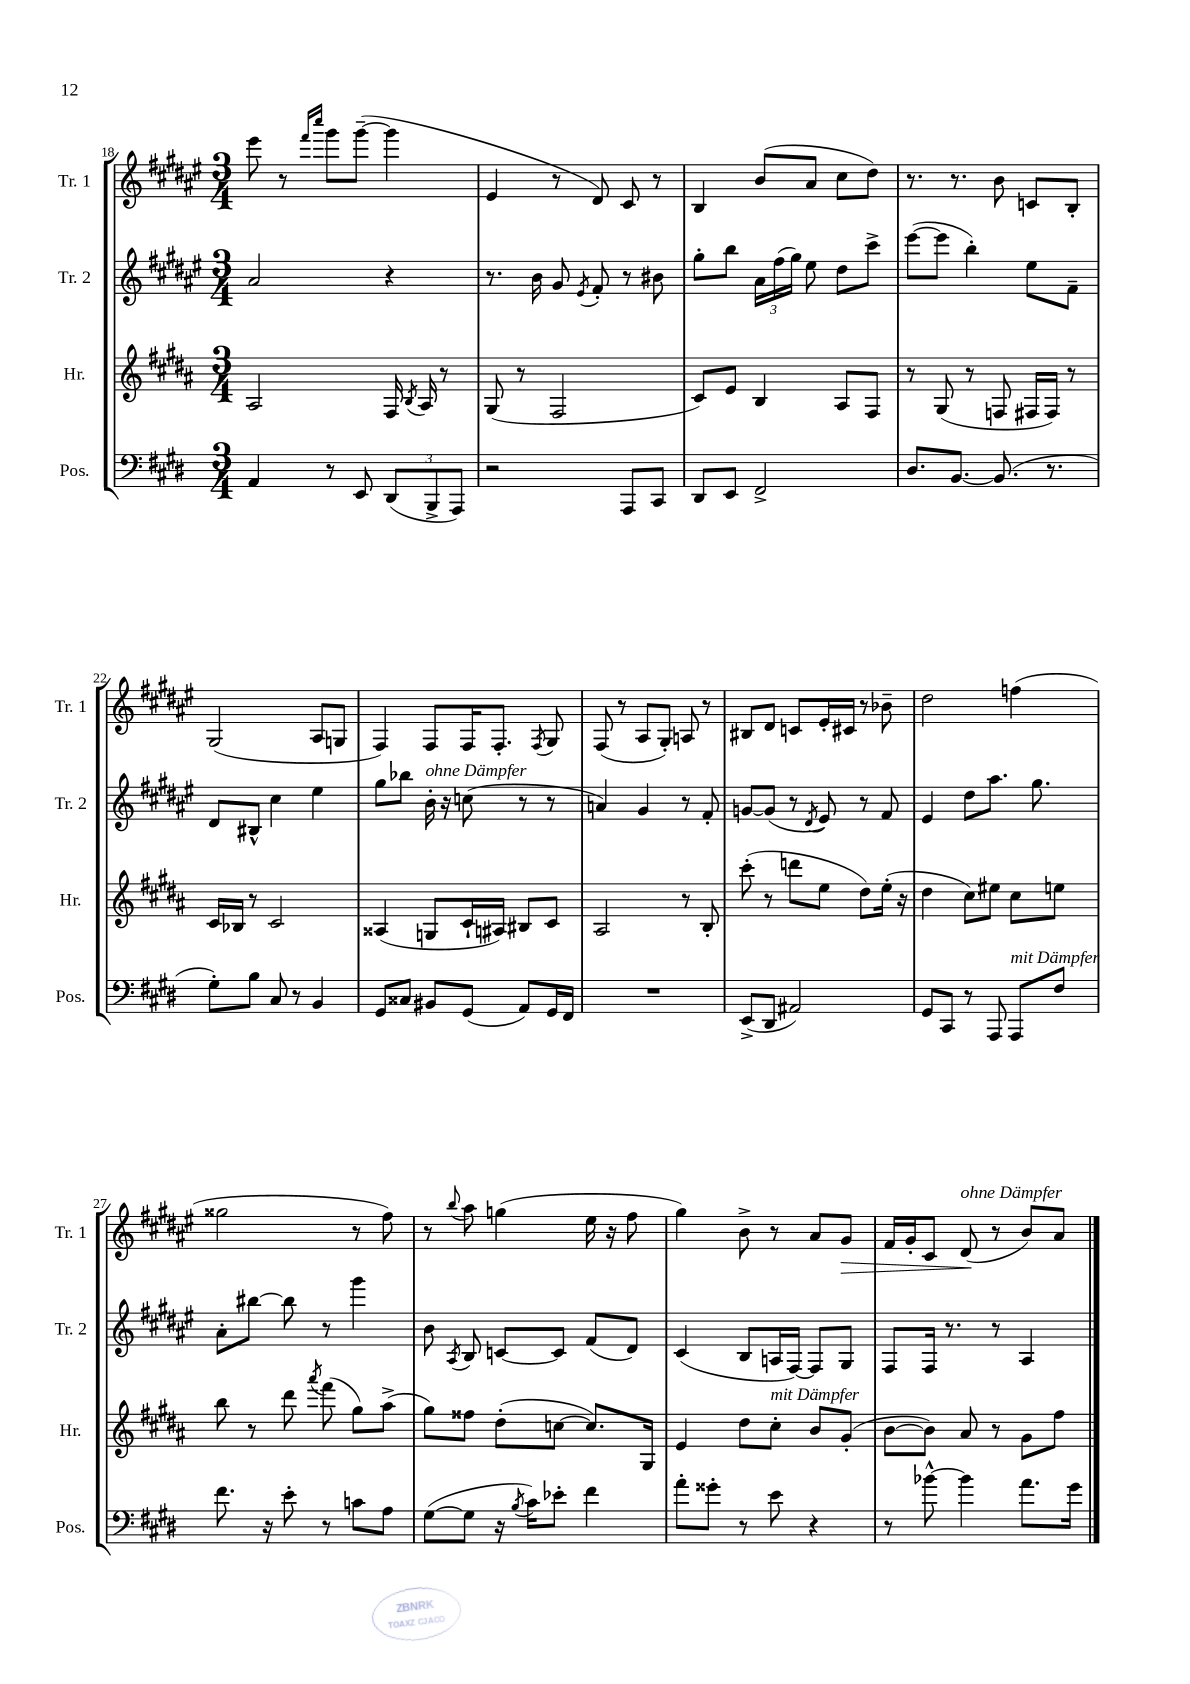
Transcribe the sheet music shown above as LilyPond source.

<<
\new StaffGroup <<
\new Staff = "s0" \with { instrumentName = "Tr. 1" shortInstrumentName = "Tr. 1" } {
    \clef treble \key fis \major \numericTimeSignature \time 3/4
    \autoBeamOff eis'''8 r8 \grace { fis'''16[ cis''''16] } gis'''8[ gis'''8]~--( gis'''4 |
    eis'4 r8 dis'8) cis'8 r8 |
    b4 b'8[( ais'8] cis''8[ dis''8]) |
    r8. r8. b'8 c'8[ b8]-. |
    gis2( ais8[ g8] |
    fis4) fis8[ fis16 fis8.]-. \acciaccatura { fis8 } gis8 |
    fis8( r8 ais8[ gis8]-.) a8 r8 |
    bis8[ dis'8] c'8[ eis'16-. cis'16] r8 bes'8-- |
    dis''2 f''4( |
    gisis''2 r8 fis''8) |
    r8 \appoggiatura { b''8 } ais''8 g''4( eis''16 r16 fis''8 |
    gis''4) b'8-> r8 ais'8[ gis'8]\> |
    fis'16[ gis'16-. cis'8] dis'8\!^\markup { \italic "ohne Dämpfer" }( r8 b'8[) ais'8] \bar "|." |
}
\new Staff = "s1" \with { instrumentName = "Tr. 2" shortInstrumentName = "Tr. 2" } {
    \clef treble \key fis \major \numericTimeSignature \time 3/4
    \autoBeamOff ais'2 r4 |
    r8. b'16 gis'8 \acciaccatura { eis'8 } fis'8-. r8 bis'8 |
    gis''8[-. b''8] \tuplet 3/2 { ais'16[ fis''16( gis''16]) } eis''8 dis''8[ cis'''8]-> |
    eis'''8[~( eis'''8] b''4-.) eis''8[ fis'8]-- |
    dis'8[ bis8]-^ cis''4 eis''4 |
    gis''8[ bes''8] b'16-.^\markup { \italic "ohne Dämpfer" } r16 c''8( r8 r8 |
    a'4) gis'4 r8 fis'8-. |
    g'8[~ g'8]( r8 \acciaccatura { dis'8 } eis'8) r8 fis'8 |
    eis'4 dis''8[ ais''8.] gis''8. |
    ais'8[-. bis''8]~ bis''8 r8 gis'''4 |
    b'8 \acciaccatura { ais8 } b8 c'8[~ c'8] fis'8[( dis'8]) |
    cis'4( b8[ a16 fis16]~) fis8[ gis8] |
    fis8[ fis16] r8. r8 ais4 \bar "|." |
}
\new Staff = "s2" \with { instrumentName = "Hr." shortInstrumentName = "Hr." } {
    \clef treble \key b \major \numericTimeSignature \time 3/4
    \autoBeamOff ais2 fis16 \acciaccatura { b8 } ais16 r8 |
    gis8( r8 fis2 |
    cis'8[) e'8] b4 ais8[ fis8] |
    r8 gis8( r8 f8 fis16[ fis16]) r8 |
    cis'16[ bes16] r8 cis'2 |
    aisis4( g8[ cis'16-! ais16]) bis8[ cis'8] |
    ais2 r8 b8-. |
    cis'''8-.( r8 d'''8[ e''8] dis''8[) e''16]-.( r16 |
    dis''4 cis''8[) eis''8] cis''8[ e''8] |
    b''8 r8 dis'''8 \acciaccatura { ais'''8 } fis'''8( gis''8[) ais''8]->( |
    gis''8[) fisis''8] dis''8[-.( c''8]~ c''8.[) gis16] |
    e'4 dis''8[ cis''8]-.^\markup { \italic "mit Dämpfer" } b'8[ gis'8]-.( |
    b'8[~ b'8]) ais'8 r8 gis'8[ fis''8] \bar "|." |
}
\new Staff = "s3" \with { instrumentName = "Pos." shortInstrumentName = "Pos." } {
    \clef bass \key e \major \numericTimeSignature \time 3/4
    \autoBeamOff a,4 r8 e,8 \tuplet 3/2 { dis,8[( b,,8-> a,,8]) } |
    r2 a,,8[ cis,8] |
    dis,8[ e,8] fis,2-> |
    dis8.[ b,8.]~ b,8.( r8. |
    gis8[-.) b8] cis8 r8 b,4 |
    gis,8[ cisis8] bis,8[ gis,8]( a,8[) gis,16 fis,16] |
    R2. |
    e,8[->( dis,8] ais,2) |
    gis,8[ cis,8] r8 a,,8 a,,8[^\markup { \italic "mit Dämpfer" } fis8] |
    fis'8. r16 e'8-. r8 c'8[ a8] |
    gis8[~( gis8] r16 \acciaccatura { b8 } cis'16[) ees'8]-. fis'4 |
    a'8[-. gisis'8]-. r8 e'8 r4 |
    r8 bes'8~-^ bes'4 a'8.[ gis'16] \bar "|." |
}
>>
>>
\layout { \context { \Score currentBarNumber = #18 } }
